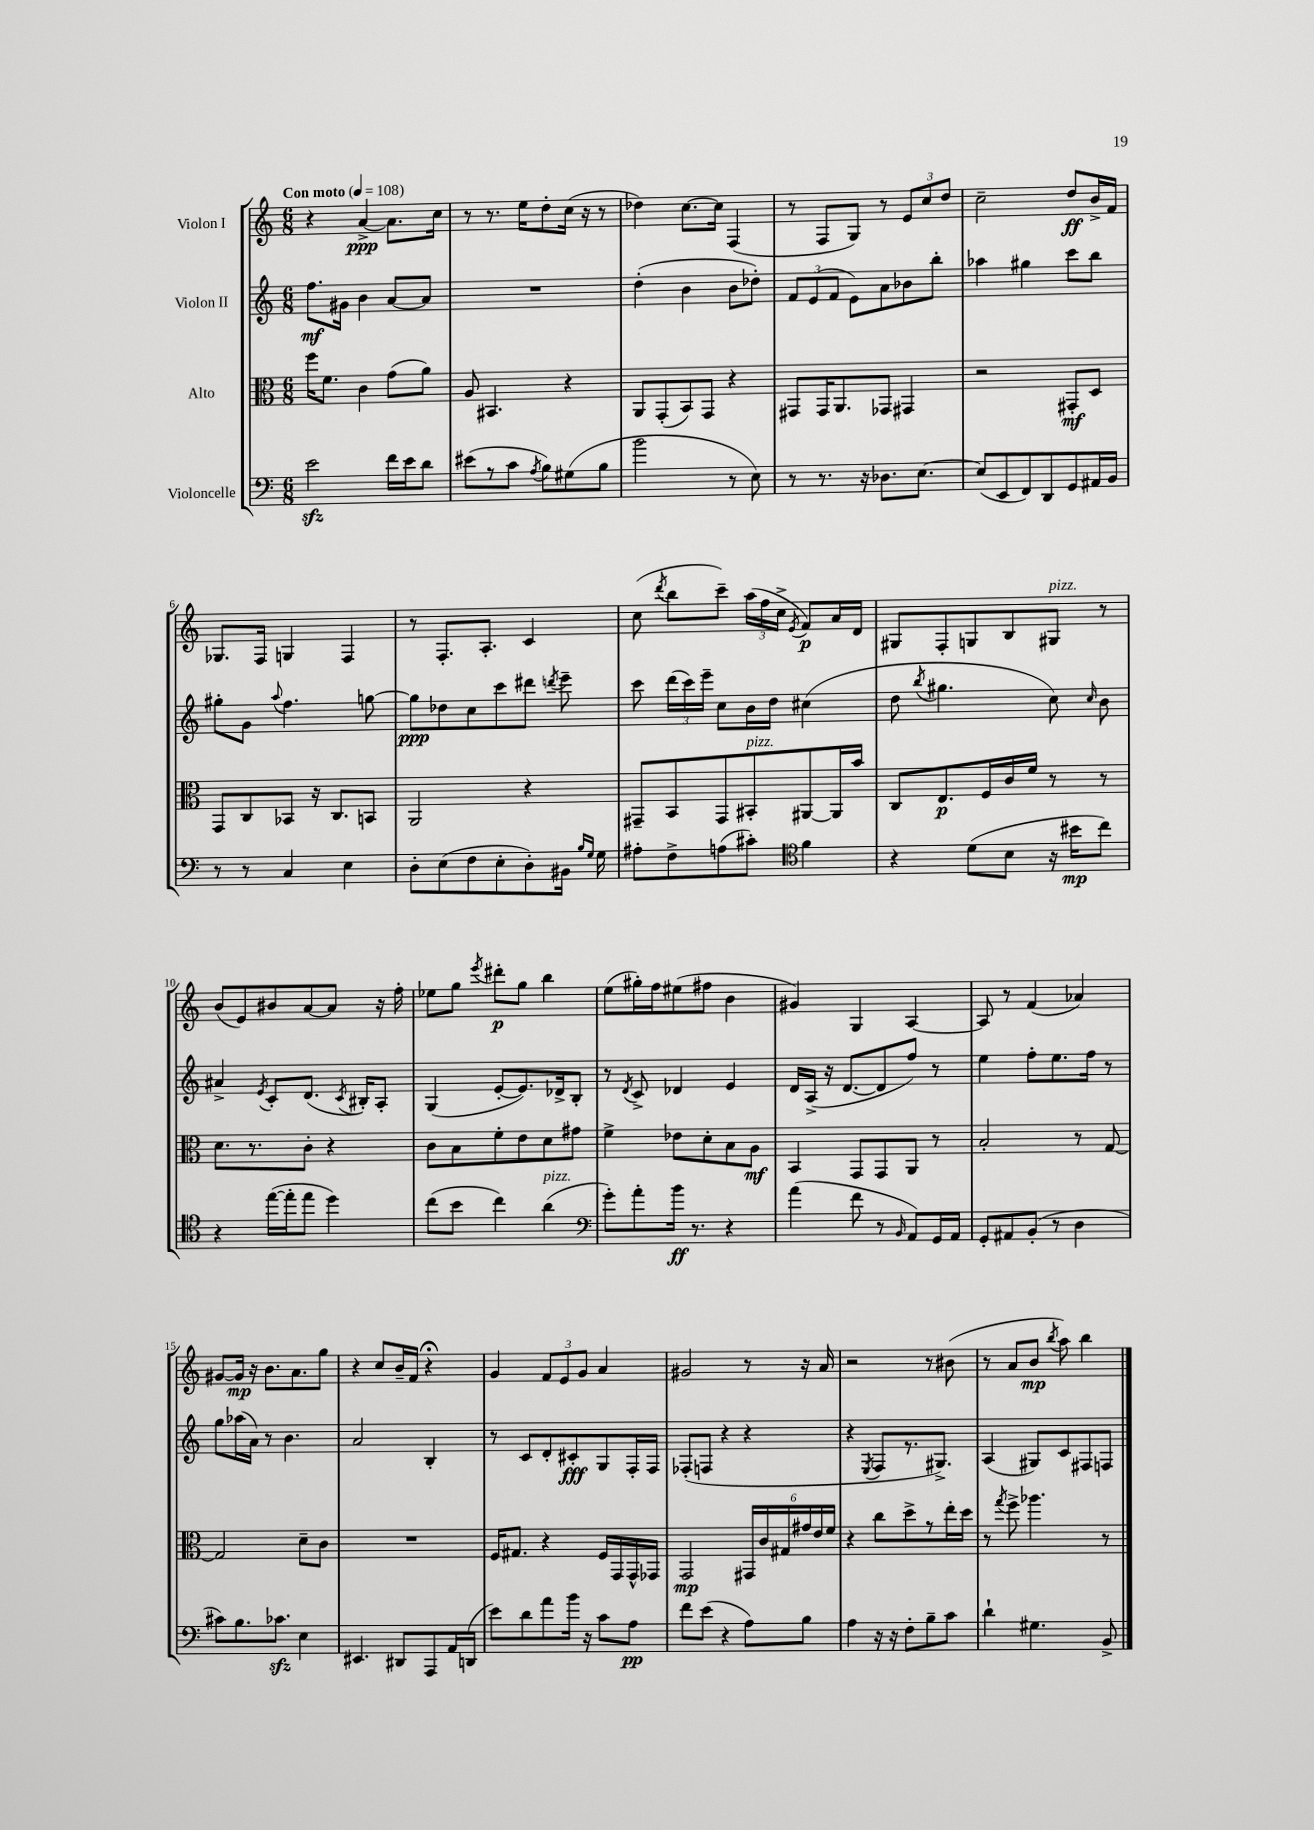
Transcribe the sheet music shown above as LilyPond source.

<<
\new StaffGroup <<
\new Staff = "s0" \with { instrumentName = "Violon I" } {
    \clef treble \key c \major \numericTimeSignature \time 6/8 \tempo "Con moto" 4 = 108
    \autoBeamOff r4 a'4~->\ppp a'8.[ c''16] |
    r8 r8. e''16[ d''8-. c''16]( r16 r8 |
    des''4) c''8.[~ c''16] f4( |
    r8 f8[ g8]) r8 \tuplet 3/2 { e'8[ c''8 d''8] } |
    c''2-- d''8[\ff b'16-> f'16] |
    ges8.[ f16] g4 f4 |
    r8 f8.[-. a8.]-. c'4 |
    c''8( \acciaccatura { d'''8 } b''8[ c'''8]--) \tuplet 3/2 { a''16[( f''16 c''16]-> } \acciaccatura { e'8 } f'8[\p) a'16 d'16] |
    gis8[ f8-. g8 b8 gis8]^\markup { \italic "pizz." } r8 |
    b'8[( e'8) bis'8 a'8~ a'8] r16 f''16-. |
    ees''8[ g''8] \acciaccatura { e'''8 } dis'''8[-.\p g''8] b''4 |
    e''8[( gis''16-.) f''16 eis''8( fis''8] b'4 |
    gis'4) g4 a4~ |
    a8 r8 f'4( aes'4) |
    gis'8[~ gis'16]\mp r16 b'8.[ a'8. g''8] |
    r4 c''8[ b'16-- f'16] r4\fermata |
    g'4 \tuplet 3/2 { f'8[ e'8 g'8] } a'4 |
    gis'2 r8 r16 a'16 |
    r2 r8 bis'8( |
    r8 a'8[ b'8]\mp \acciaccatura { b''8 } a''8) b''4 \bar "|." |
}
\new Staff = "s1" \with { instrumentName = "Violon II" } {
    \clef treble \key c \major \numericTimeSignature \time 6/8
    \autoBeamOff f''8.[\mf gis'16] b'4 a'8[~ a'8] |
    R2. |
    d''4-.( b'4 b'8[ des''8]-.) |
    \tuplet 3/2 { f'8[ e'8( f'8] } e'8[) a'8 bes'8 b''8]-. |
    aes''4 gis''4 c'''8[ b''8] |
    gis''8[-. g'8] \appoggiatura { a''8 } f''4. g''8~ |
    g''8[\ppp des''8 c''8 c'''8 dis'''8] \acciaccatura { d'''8 } e'''8-- |
    c'''8 \tuplet 3/2 { d'''16[( c'''16) e'''16]-- } c''8[ b'16 d''16] cis''4( |
    d''8 \acciaccatura { b''8 } gis''4. c''8) \grace { c''16 } b'8 |
    ais'4-> \acciaccatura { e'8 } c'8[-. d'8.]( \acciaccatura { c'8 } bis16[-.) a8]-. |
    g4( e'8[~-. e'8.) des'16-> b8]-. |
    r8 \acciaccatura { d'8 } c'8-> des'4 e'4 |
    d'16[ a16]->( r16 d'8.[~ d'8 f''8]) r8 |
    e''4 f''8[-. e''8. f''16] r8 |
    g''8[ aes''16( a'16]) r8 b'4. |
    a'2 b4-. |
    r8 c'8[ d'8-. cis'8-.\fff g8 f16-. f16] |
    fes8[-.( f8] r4 r4 |
    r4 \acciaccatura { e8 } f8[ r8. gis8.]->) |
    a4( gis8[) c'8 fis8 f8] \bar "|." |
}
\new Staff = "s2" \with { instrumentName = "Alto" } {
    \clef alto \key c \major \numericTimeSignature \time 6/8
    \autoBeamOff f''16[ f'8.] c'4 g'8[( a'8]) |
    a8 bis,4. r4 |
    a,8[ g,8-.( b,8) g,8] r4 |
    gis,8[ gis,16 a,8. ges,8] gis,4 |
    r2 gis,8[-.\mf d8] |
    g,8[ c8 bes,8] r16 c8.[ b,8] |
    a,2 r4 |
    gis,8[-- b,8 gis,8 bis,8-.^\markup { \italic "pizz." } ais,8~ ais,16 b'16] |
    c8[ e8.\p f16 c'16 f'16] r8 r8 |
    d'8.[ r8. c'8]-. r4 |
    c'8[ b8 f'8-. e'8 d'8 gis'8] |
    f'4-> ees'8[ d'8-. b8 a8]\mf |
    b,4 g,8[ g,8 a,8] r8 |
    b2-. r8 g8~ |
    g2 d'8[-- c'8] |
    R2. |
    f16[ gis8.] r4 f16[ g,16 g,16-^ ges,16] |
    g,2\mp \tuplet 6/4 { gis,16[ c'16 gis16 gis'16 e'16 f'16] } |
    r4 c''8[ d''8-> r8 e''16-. d''16] |
    r8 \acciaccatura { g''8 } f''8-> aes''4. r8 \bar "|." |
}
\new Staff = "s3" \with { instrumentName = "Violoncelle" } {
    \clef bass \key c \major \numericTimeSignature \time 6/8
    \autoBeamOff e'2\sfz f'16[ e'16 d'8] |
    eis'8[( r8 c'8] \acciaccatura { a8 } b8[) gis8( b8] |
    b'2 r8 e8) |
    r8 r8. r16 des8.[ e8.]~ |
    e8[( e,8 f,8) d,8 g,8 ais,16 b,16] |
    r8 r8 c4 e4 |
    d8[-. e8( f8 e8-. d8-.) bis,16] \grace { b16[ g16] } g16 |
    ais8[-. f8-> a8( cis'8]-.) \clef tenor f'4 |
    r4 d'8[( b8] r16 bis'16[\mp c''8]) |
    r4 e''16[~( e''16-. e''8] d''4) |
    c''8[( b'8] c''4) a'4^\markup { \italic "pizz." }( |
    \clef bass g'8[-.) a'8-. b'16]\ff r8. r4 |
    a'4( f'8 r8 \grace { b,16 } a,8[) g,16 a,16] |
    g,8[-. ais,8 b,8]-.( r8 d4 |
    cis'8[) b8. ces'8.]\sfz e4 |
    eis,4. dis,8[ a,,8 a,16 d,16]( |
    e'8[) d'8 a'8 b'16] r16 c'8[ a8]\pp |
    f'8[ e'8]( r4 a8[) b8] |
    a4 r16 r16 f8[-. b8-- c'8] |
    d'4-! gis4. b,8-> \bar "|." |
}
>>
>>
